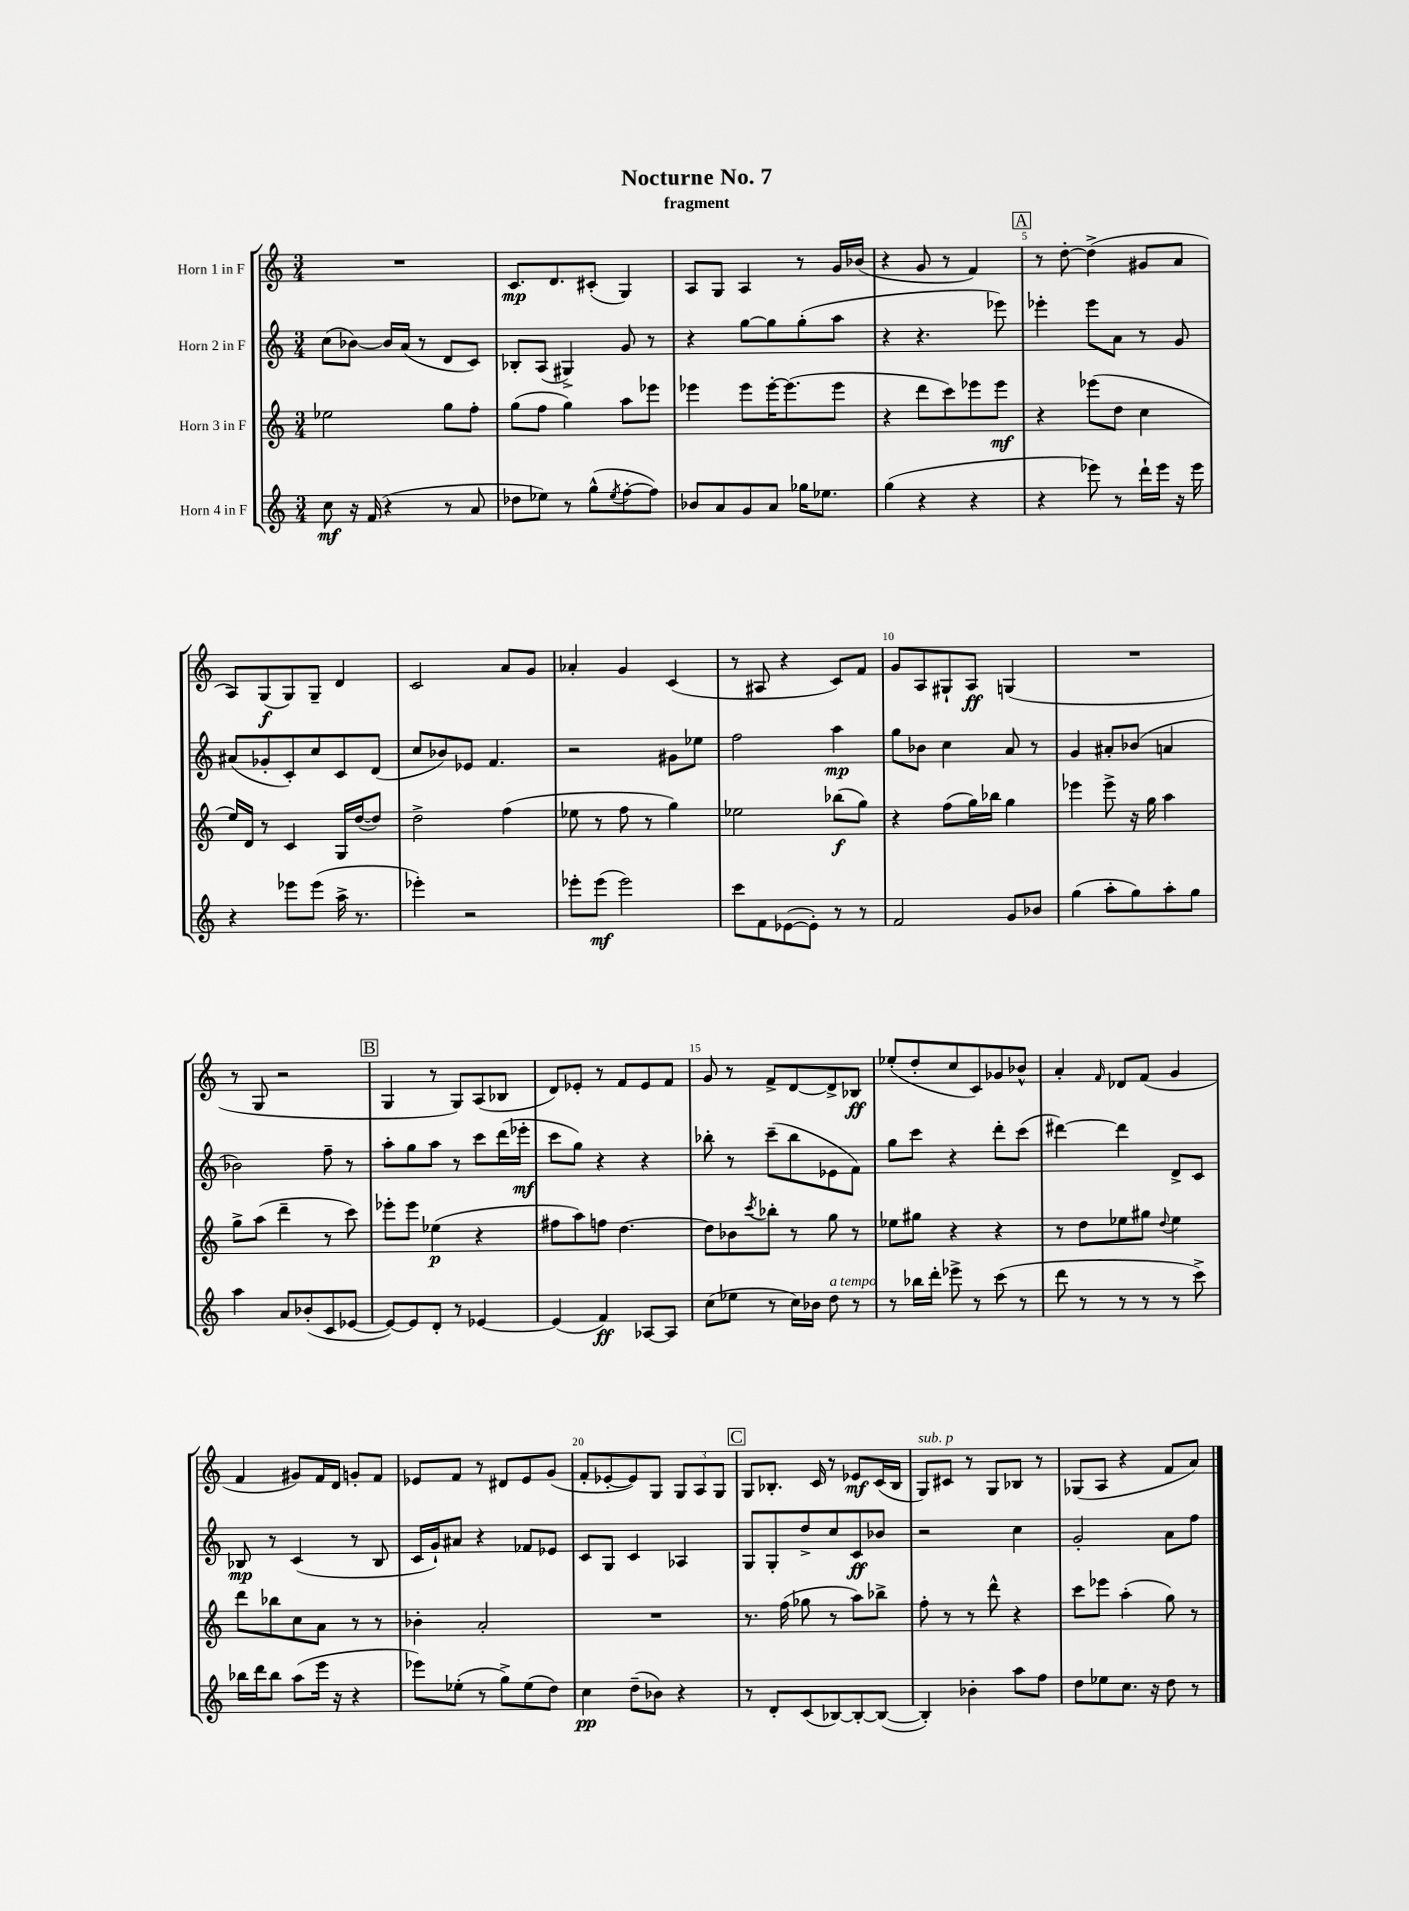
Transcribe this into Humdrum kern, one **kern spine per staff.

**kern	**kern	**kern	**kern
*staff4	*staff3	*staff2	*staff1
*clefG2	*clefG2	*clefG2	*clefG2
*k[]	*k[]	*k[]	*k[]
*M3/4	*M3/4	*M3/4	*M3/4
8cc	2ee-	(8cc	2.r
16r	.	[8b-)	.
(16f	.	.	.
4r	.	16b-]	.
.	.	(16a	.
.	.	8r	.
8r	8gg	8d	.
8a	8ff'	8c)	.
=	=	=	=
8dd-	(8gg	8B-'	8.c
8ee-)	8ff	(8A	.
.	.	.	8.d
8r	4gg)	4G#^)	.
(8gg^^	.	.	(8c#'
8qee-	.	.	.
[8ff'	8aa	8g	4G)
8ff])	8eee-	8r	.
=	=	=	=
8b-	4eee-	4r	8A
8a	.	.	8G
8g	8eee-	[8gg	4A
8a	[16eee-'	8gg]	.
.	(8.eee-]	.	.
16gg-	.	(8gg'	8r
8.ee-	.	.	.
.	8eee-	8aa	16g
.	.	.	(16b-
=	=	=	=
(4gg	4r	4r	4r
4r	8ddd	4.r	8g
.	8ccc)	.	8r
4r	8eee-	.	4f)
.	8eee-	8eee-)	.
=	=	=	=
4r	4r	4eee-'	8r
.	.	.	[8dd'
8eee-)	(8eee-	8eee-	(4dd^]
8r	8dd	8a	.
16ddd`	4cc	8r	8g#
16eee-	.	.	.
16r	.	8g	8a
16eee-	.	.	.
=	=	=	=
4r	16ee)	(8a#	8A)
.	16d	.	.
.	8r	8g-'	(8G
8eee-	4c	8c')	8G)
(8eee-	.	8cc	8G~
16aa^	16G	8c	4d
8.r	([16dd	.	.
.	8dd])	(8d	.
=	=	=	=
4eee-')	2dd^	8cc	2c
.	.	8b-)	.
2r	.	8e-	.
.	.	4.f	.
.	(4ff	.	8a
.	.	.	8g
=	=	=	=
8eee-'	8ee-	2r	4a-'
(8eee-	8r	.	.
2eee-)	8ff	.	4g
.	8r	.	.
.	4gg)	8g#	(4c
.	.	8ee-	.
=	=	=	=
8ccc	2ee-	2ff	8r
8f	.	.	8A#
([8e-	.	.	4r
8e-'])	.	.	.
8r	(8bb-	4aa	8c)
8r	8gg)	.	8f
=	=	=	=
2f	4r	8gg	8g
.	.	8b-	8A
.	(8ff	4cc	8G#`
.	16gg)	.	8A
.	16bb-	.	.
8g	4gg	8a	(4G
8b-	.	8r	.
=	=	=	=
(4gg	4eee-	4g	2.r
8aa'	8eee-^	8a#'	.
8gg)	16r	(8b-	.
.	16gg	.	.
8aa'	4aa	4a	.
8gg	.	.	.
=	=	=	=
4aa	8gg^	2b-)	8r
.	(8aa	.	8G
8a	4ddd~	.	2r
(8b-'	.	.	.
8c	8r	8ff~	.
[8e-	8ccc)	8r	.
=	=	=	=
8e-_)	8eee-'	8aa'	4G
8e-]	8eee-	8gg	.
8d'	(4ee-	8aa	8r
8r	.	8r	8G)
[4e-	4r	8ccc	(8A
.	.	(16ddd	8B-
.	.	16eee-'	.
=	=	=	=
(4e-]	8ff#	8ccc	8d)
.	8aa)	8gg)	8e-'
4f)	8ff	4r	8r
.	[4.dd	.	8f
[8A-	.	4r	8e-
8A-]	.	.	8f
=	=	=	=
(8cc	8dd]	8bb-'	8g
8ee-	8b-	8r	8r
.	8qccc	.	.
8r	8bb-'	(8ccc~	8f^
16cc)	8r	8bb-	[8d
16b-	.	.	.
8dd	8gg	8e-	8d^]
8r	8r	8f)	8B-
=	=	=	=
8r	8ee-	8gg	(8ee-'
16bb-	8gg#	8ccc	8dd'
16ddd'	.	.	.
8eee-^	4r	4r	8cc
8r	.	.	8c)
(8ccc	4r	8ddd'	8g-
8r	.	(8ccc	8b-^^
=	=	=	=
8ddd	8r	[4ddd#)	4a'
8r	8dd	.	.
.	.	.	16qqf
8r	8ee-	4ddd#]	8d-
8r	8gg#	.	(8f
.	8qqdd	.	.
8r	4ee-	8d^	4g
8ccc^)	.	8c	.
=	=	=	=
16bb-	8ddd	8B-	4f
16ddd	.	.	.
8bb-	8bb-	8r	.
(8aa	8cc	(4c	8g#)
16eee	8a	.	16f
16r	.	.	16d
4r	8r	8r	8g'
.	8r	8B-	8f
=	=	=	=
8eee-)	4b-'	16c	8e-
.	.	16g`)	.
(8ee-'	.	8a#	8f
8r	2a'	4r	8r
8gg^)	.	.	8d#
(8ee-	.	8f-	8e-
8dd)	.	8e-	(8g
=	=	=	=
4cc	2.r	8c	8f'
.	.	8G	[8e-'
(8dd~	.	4c	8e-])
8b-)	.	.	8G
4r	.	4A-	12G
.	.	.	12A
.	.	.	12G
=	=	=	=
8r	8.r	8G	8G
8d'	.	8G'	8.B-'
.	(16ff	.	.
(8c	8gg-	8dd^	.
.	.	.	16c
[8B-)	8r	8cc	8r
8B-'_	8aa)	8c	8e-
(8B-_	8bb-^	8b-	(16c
.	.	.	16B-
=	=	=	=
4B-'])	8ff'	2r	8G)
.	8r	.	8c#
4b-'	8r	.	8r
.	8ddd^^	.	8G
8aa	4r	4cc	8B-
8ff	.	.	8r
=	=	=	=
8dd	8ccc	2g'	(8G-
8ee-	8eee-	.	8A
8.cc	(4aa'	.	4r
16r	.	.	.
8dd	8gg)	8a	8f
8r	8r	8ff	8a)
==	==	==	==
*-	*-	*-	*-
